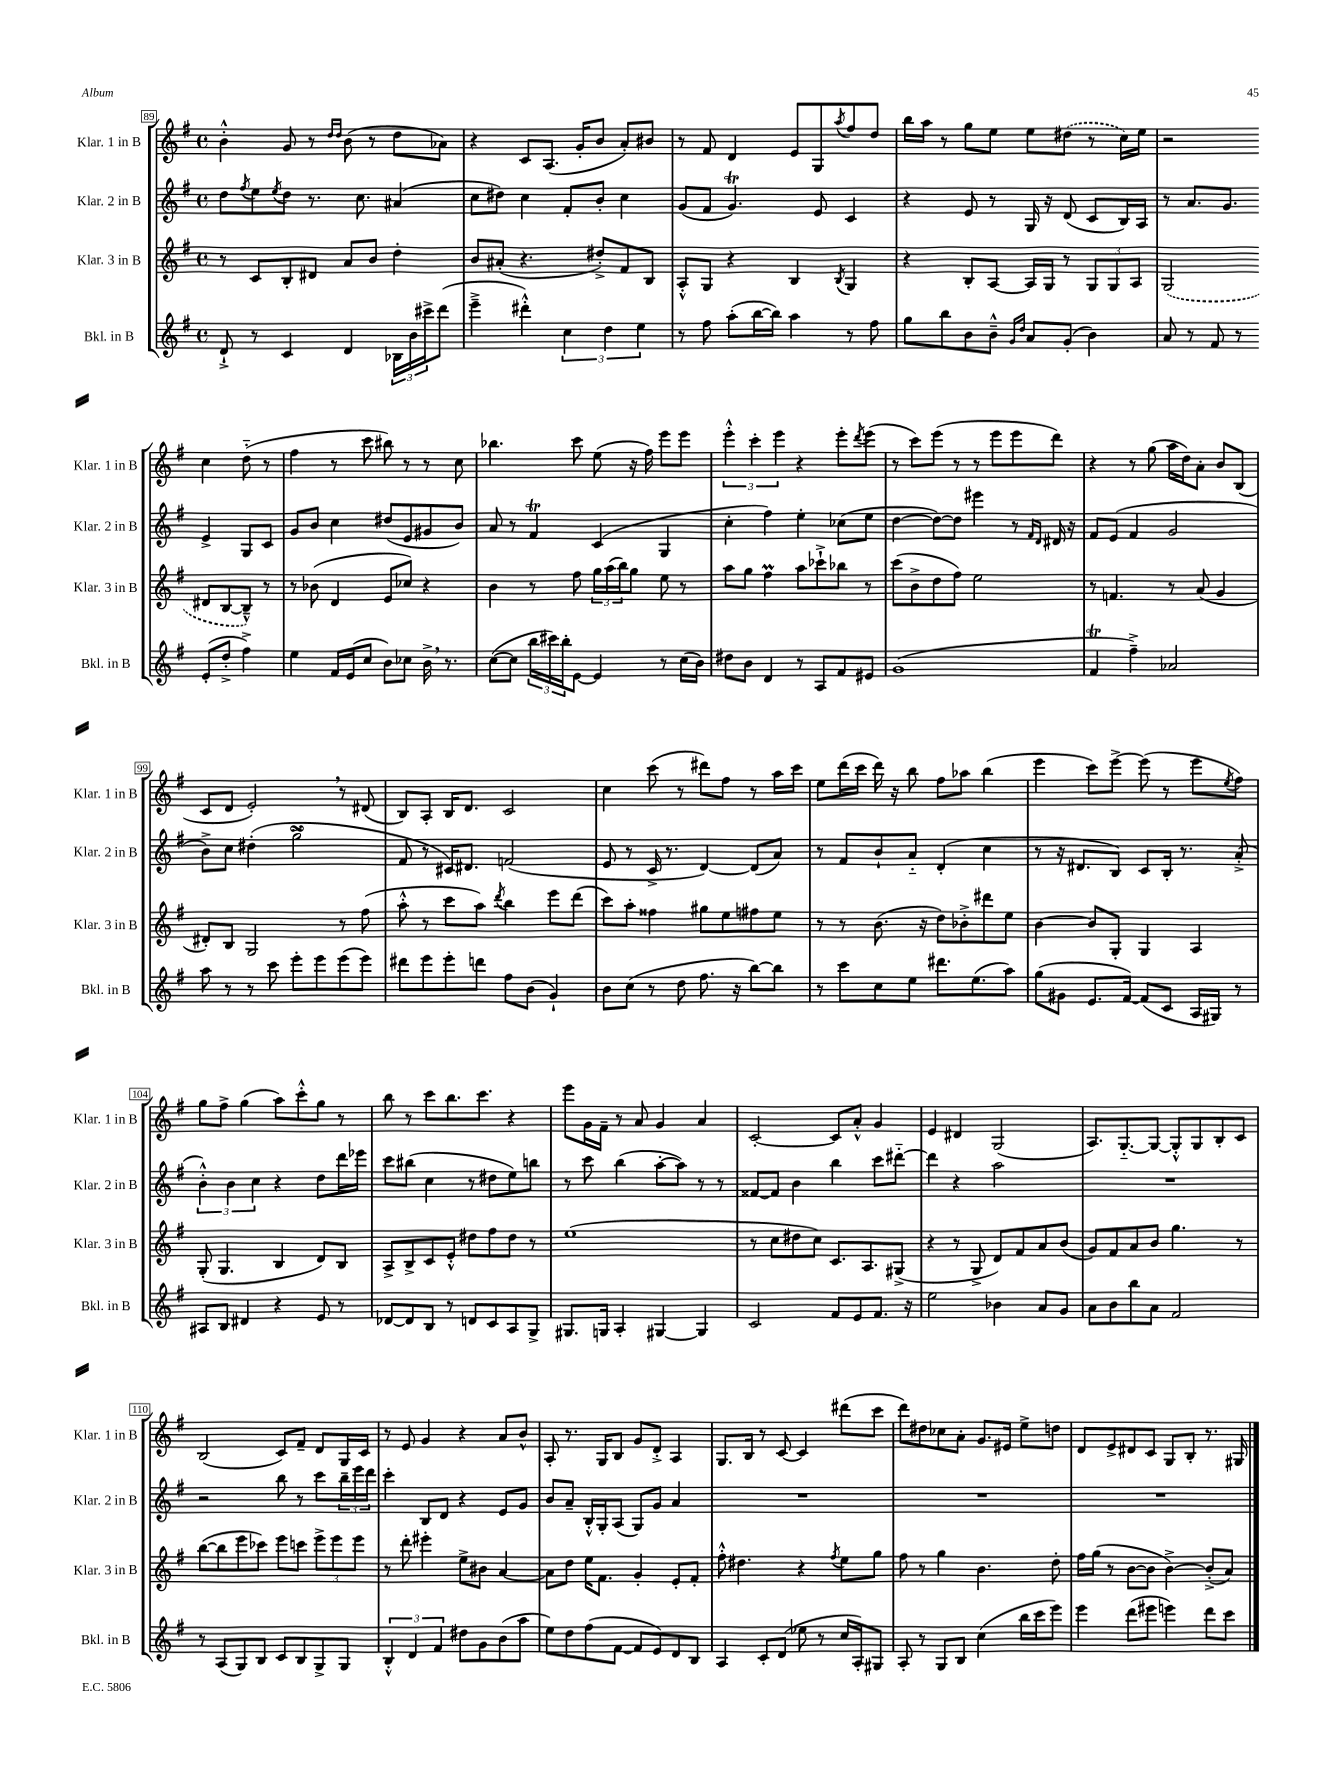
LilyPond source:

<<
\new StaffGroup <<
\new Staff = "s0" \with { instrumentName = "Klar. 1 in B" shortInstrumentName = "Klar. 1 in B" } {
    \clef treble \key g \major \defaultTimeSignature \time 4/4
    b'4-.-^ g'8 r8 \grace { d''16 d''16 } b'8( r8 d''8 aes'8) |
    r4 c'8 a8.( g'16-. b'8 a'8-.) bis'8 |
    r8 fis'8 d'4 e'8 g8 \acciaccatura { a''8 } fis''8 d''8 |
    b''16 a''16 r8 g''8 e''8 e''8 \once \slurDashed dis''8( r8 c''16) e''16 |
    r2 c''4 d''8-_( r8 |
    fis''4 r8 c'''8 bis''8) r8 r8 c''8 |
    bes''4. c'''8 e''8( r16 fis''16) e'''8 e'''8 |
    \tuplet 3/2 { e'''4-.-^ c'''4-. e'''4 } r4 e'''8-. \acciaccatura { d'''8 } e'''8( |
    r8 c'''8) e'''8( r8 r8 e'''8 e'''8 d'''8) |
    r4 r8 g''8( a''16 d''16) a'8-. b'8 b8( |
    c'8 d'8 e'2-.) \breathe r8 dis'8( |
    b8) a8-. b16 d'8. c'2 |
    c''4 c'''8( r8 dis'''8) fis''8 r8 a''16 c'''16 |
    e''8 d'''16( c'''16 d'''16) r16 b''8 fis''8 aes''8 b''4( |
    e'''4 c'''8) e'''8~-> e'''8( r8 e'''8 \acciaccatura { e''8 } fis''8) |
    g''8 fis''8-> g''4( a''8) c'''8-.-^ g''8 r8 |
    b''8 r8 c'''8 b''8. c'''8. r4 |
    e'''8 g'16 fis'16-- r8 a'8 g'4 a'4 |
    c'2~-. c'8 a'8-.-^ g'4 |
    e'4 dis'4 g2( |
    a8.) g8.~-_ g8~ g8-.-^ g8 b8-. c'8 |
    b2( c'8) fis'8-- d'8 g16 c'16 |
    r8 e'8 g'4 r4 a'8 b'8-^ |
    a8-. r8. g16 b8 g'8 d'8-.-> a4 |
    g8. b16 r8 c'8~ c'4 dis'''8( c'''8 |
    d'''8) dis''8 ces''8 a'8-. g'8. eis'16 e''8-> d''8 |
    d'8 e'8-> dis'8 c'8 g8 b8-. r8. gis16 \bar "|." |
}
\new Staff = "s1" \with { instrumentName = "Klar. 2 in B" shortInstrumentName = "Klar. 2 in B" } {
    \clef treble \key g \major \defaultTimeSignature \time 4/4
    d''8 \acciaccatura { fis''8 } e''8 \acciaccatura { e''8 } d''8 r8. c''8. ais'4( |
    c''8 dis''8) c''4 fis'8-. b'8-. c''4 |
    g'8( fis'8 g'4.\trill) e'8 c'4 |
    r4 e'8 r8 g16 r16 d'8( c'8 b16) a16 |
    r8 a'8. g'8. e'4-> g8 c'8 |
    g'8 b'8 c''4 dis''8( e'8 gis'8 b'8) |
    a'8 r8 fis'4\trill c'4( g4 |
    c''4-. fis''4) e''4-. ces''8( e''8 |
    d''4~ d''8~) d''8 eis'''4 r8 \grace { fis'16 d'16 } dis'16 r16 |
    fis'8 e'8( fis'4 g'2 |
    b'8->) c''8 dis''4-.( g''2->\turn |
    fis'8 r8 cis'16) dis'8. f'2( |
    e'8 r8 c'16-> r8. d'4~) d'8( a'8) |
    r8 fis'8 b'8-! a'8-_ d'4-.( c''4 |
    r8 r16 dis'8. b8) c'8 b16-. r8. a'8-.->( |
    \tuplet 3/2 { b'4-.-^) b'4 c''4 } r4 d''8 d'''16 ees'''16 |
    c'''8 bis''8( c''4 r8 dis''8 e''8) b''8 |
    r8 c'''8 b''4( a''8~-. a''8) r8 r8 |
    fisis'8~ fisis'8 b'4 b''4 c'''8 dis'''8~-_ |
    dis'''4 r4 a''2 |
    R1 |
    r2 b''8 r8 c'''8 \tuplet 3/2 { b''16-- e'''16 d'''16 } |
    c'''4-. b8 d'8 r4 e'8 g'8 |
    b'8 a'8-- b16-.-^ g16-. a8( g8) g'8 a'4 |
    R1 |
    R1 |
    R1 \bar "|." |
}
\new Staff = "s2" \with { instrumentName = "Klar. 3 in B" shortInstrumentName = "Klar. 3 in B" } {
    \clef treble \key g \major \defaultTimeSignature \time 4/4
    r8 c'8 b8-. dis'8 a'8 b'8 d''4-. |
    b'8 ais'8-.( r4. dis''8-.->) fis'8 b8 |
    a8-.-^ g8 r4 b4 \acciaccatura { b8 } g4 |
    r4 b8-. a8~ a16 g16 r8 \tuplet 3/2 { g8 g8 a8 } |
    \once \slurDashed g2( dis'8 b8~ b8---^) r8 |
    r8 bes'8( d'4 e'8 ces''8) r4 |
    b'4 r8 fis''8 \tuplet 3/2 { g''16 a''16( b''16) } g''8 e''8 r8 |
    a''8 g''8 fis''4\prall a''8 ces'''8-!-> bes''8 r8 |
    c'''8( b'8-> d''8 fis''8) e''2 |
    r8 f'4. r8 a'8( g'4 |
    dis'8-.) b8 g2 r8 fis''8( |
    a''8-.-^ r8 c'''8 a''8) \acciaccatura { d'''8 } b''4 e'''8 d'''8( |
    c'''8) a''8-. fisis''4 gis''8 e''8 fis''8 e''8 |
    r8 r8 b'8.( r16 d''8) bes'8-.-> dis'''8 e''8 |
    b'4~ b'8 g8-. g4 a4 |
    g8-.( g4. b4 d'8) b8 |
    a8-> b8-> c'8 e'8-.-^ dis''8 fis''8 dis''8 r8 |
    e''1( |
    r8 c''8 dis''8 c''8) c'8. a8. gis8->( |
    r4 r8 g8-> d'8) fis'8 a'8 b'8( |
    g'8) fis'8 a'8 b'8 g''4. r8 |
    b''8~( b''8 e'''8 ces'''8) e'''8 c'''8 \tuplet 3/2 { e'''8-> e'''8 e'''8 } |
    r8 d'''8-. eis'''4-. e''8-> bis'8 a'4~ |
    a'8 d''8 e''16 fis'8. g'4-. e'8-. fis'8-. |
    fis''8-.-^ dis''4. r4 \acciaccatura { fis''8 } e''8 g''8 |
    fis''8 r8 g''4 b'4. d''8-. |
    fis''16 g''16( r8 b'8~ b'8 b'4~->) b'8-.->( a'8) \bar "|." |
}
\new Staff = "s3" \with { instrumentName = "Bkl. in B" shortInstrumentName = "Bkl. in B" } {
    \clef treble \key g \major \defaultTimeSignature \time 4/4
    d'8-!-> r8 c'4 d'4 \tuplet 3/2 { bes16 b'16 cis'''16-> } d'''8( |
    e'''4---> dis'''4-.-^) \tuplet 3/2 { c''4 d''4 e''4 } |
    r8 fis''8 a''8-.( b''16~ b''16) a''4 r8 fis''8 |
    g''8 b''8 b'8 b'8---^ \grace { g'16 d''16 } a'8 g'8-.( b'4) |
    a'8 r8 fis'8 r8 e'8-.( d''8-.-> fis''4->) |
    e''4 fis'16 e'16( c''8 b'8) ces''8 b'16-> \breathe r8. |
    c''8~( c''8 \tuplet 3/2 { b''16 cis'''16) b''16-. } e'8~ e'4 r8 c''16( b'16) |
    dis''8 b'8 d'4 r8 a8 fis'8 eis'8 |
    g'1( |
    fis'4\trill fis''4--->) aes'2 |
    a''8 r8 r8 c'''8 e'''8-. e'''8 e'''8( e'''8) |
    dis'''8 e'''8 e'''8-. d'''8 fis''8 b'8( g'4-!) |
    b'8 c''8( r8 d''8 fis''8. r16 b''8~) b''8 |
    r8 c'''8 c''8 e''8 dis'''8. e''8.( a''8) |
    g''8( gis'8 e'8. fis'16~) fis'8( c'8 a16 gis16) r8 |
    ais8 b8 dis'4 r4 e'8 r8 |
    des'8~ des'8 b8 r8 d'8 c'8 a8 g8-> |
    gis8. g16 a4-. gis4~ gis4 |
    c'2 fis'8 e'8 fis'8. r16 |
    e''2 bes'4 a'8 g'8 |
    a'8 b'8 b''8 a'8 fis'2 |
    r8 a8( g8) b8 c'8 b8 g8-> g8 |
    \tuplet 3/2 { b4-.-^ d'4 fis'4 } dis''8 g'8 b'8( a''8 |
    e''8) d''8 fis''8( fis'8~ fis'8 e'8) d'8 b8 |
    a4 c'8-. d'8( ees''8 r8 c''16 a16-.) gis8 |
    a8-. r8 g8 b8 c''4( b''16 c'''16 e'''8) |
    e'''4 d'''8( eis'''8 e'''4) d'''8 c'''8 \bar "|." |
}
>>
>>
\layout { \context { \Score currentBarNumber = #89 \override BarNumber.stencil = #(make-stencil-boxer 0.1 0.3 ly:text-interface::print) } }
